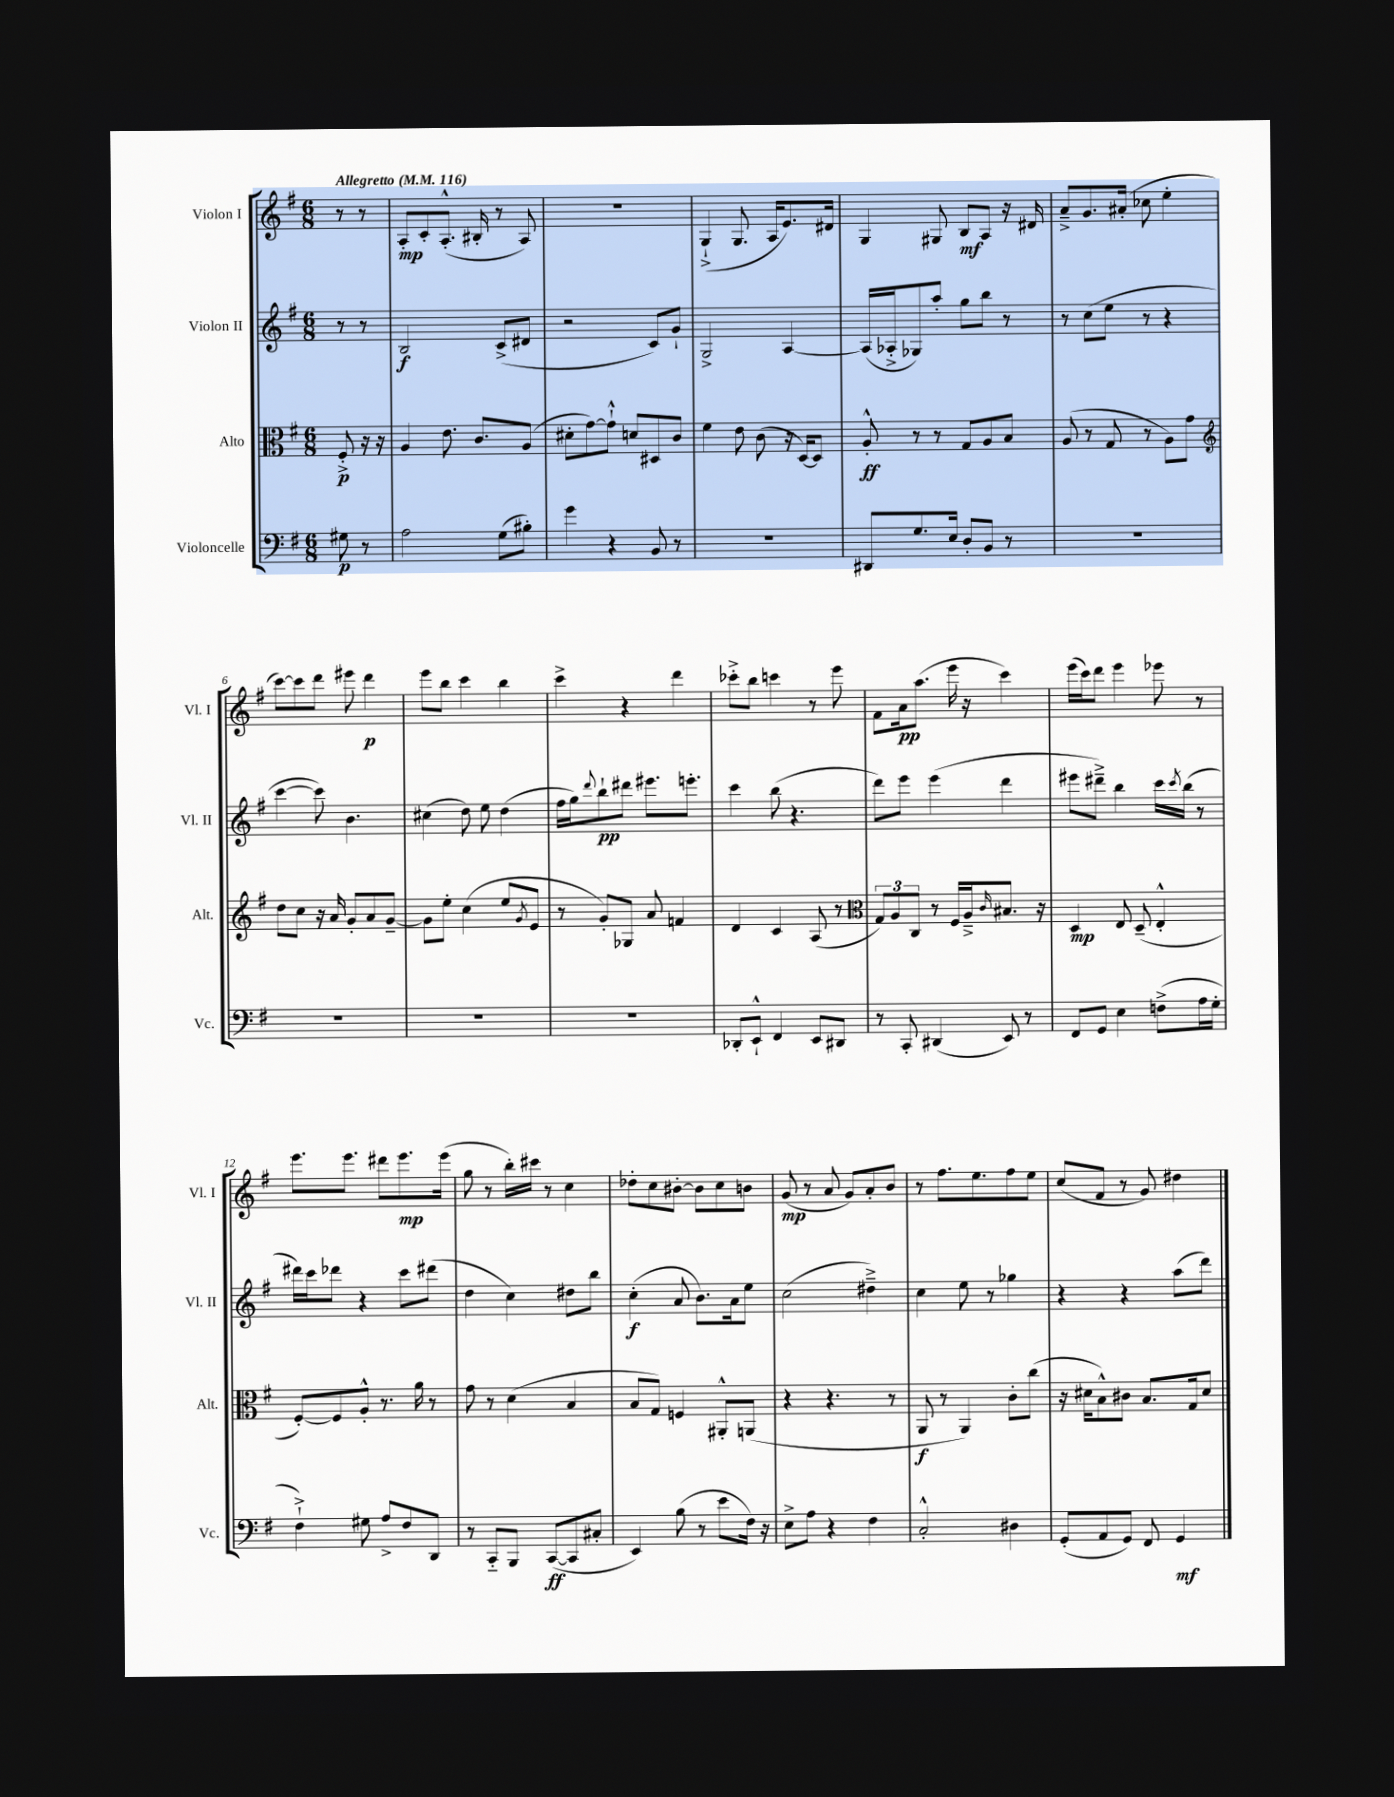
<<
\new StaffGroup <<
\new Staff = "s0" \with { instrumentName = "Violon I" shortInstrumentName = "Vl. I" } {
    \clef treble \key g \major \numericTimeSignature \time 6/8 \partial 4 \tempo "Allegretto" 4 = 116
    r8 r8 |
    a8-.\mp c'8-. a8.-.-^( bis16-. r8 a8) |
    R2. |
    g4-!->( g8. a16 e'8.) dis'16 |
    g4 gis8 b8\mf a8 r16 dis'16 |
    a'8---> g'8. ais'16-.( ces''8 e''4-. |
    c'''8~) c'''8 d'''8 eis'''8 d'''4\p |
    e'''8 b''8 c'''4 b''4 |
    c'''4-> r4 d'''4 |
    ces'''8-.-> b''8 c'''4 r8 e'''8 |
    fis'8 a'16\pp a''8.( e'''16 r16 c'''4) |
    e'''16( c'''16) d'''8 e'''4 ees'''8 r8 |
    e'''8. e'''8. dis'''8 e'''8.\mp e'''16( |
    g''8 r8 b''16-.) cis'''16 r8 c''4 |
    des''8-. c''8 bis'8~-. bis'8 c''8 b'8 |
    g'8\mp( r8 a'8 g'8) a'8-. b'8 |
    r8 fis''8. e''8. fis''8 e''8 |
    c''8( fis'8 r8 g'8) dis''4 \bar "|." |
}
\new Staff = "s1" \with { instrumentName = "Violon II" shortInstrumentName = "Vl. II" } {
    \clef treble \key g \major \numericTimeSignature \time 6/8 \partial 4
    r8 r8 |
    b2\f c'8->( dis'8 |
    r2 c'8) g'8-! |
    g2-> a4~ |
    a16( aes16-.-> ges8) a''8-. g''8 b''8 r8 |
    r8 c''8( e''8 r8 r4 |
    c'''4~ c'''8) b'4. |
    cis''4( d''8) e''8 d''4( |
    fis''16 g''16) \appoggiatura { d'''8 } b''8-!\pp dis'''8 eis'''8. e'''8.-. |
    c'''4 b''8( r4. |
    d'''8) e'''8 e'''4( d'''4 |
    eis'''8 dis'''8--->) b''4 c'''16 \acciaccatura { c'''8 } b''16( r8 |
    dis'''16) c'''16 des'''8 r4 c'''8 dis'''8( |
    d''4 c''4) dis''8 b''8 |
    c''4-.\f( a'8 b'8.) a'16 e''8 |
    c''2( dis''4--->) |
    c''4 e''8 r8 ges''4 |
    r4 r4 a''8( d'''8) \bar "|." |
}
\new Staff = "s2" \with { instrumentName = "Alto" shortInstrumentName = "Alt." } {
    \clef alto \key g \major \numericTimeSignature \time 6/8 \partial 4
    fis8-.->\p r16 r16 |
    a4 e'8. c'8. a8( |
    dis'8-. g'8~) g'8-!-^ d'8 dis8 c'8 |
    fis'4 e'8 c'8( r16 d16~) d8 |
    a8-.-^\ff r8 r8 g8 a8 b8 |
    a8( r8 g8 r8 a8) g'8 |
    \clef treble d''8 c''8 r16 a'16 g'8-. a'8 g'8~-- |
    g'8 e''8-. c''4( e''8 \acciaccatura { g'8 } e'8 |
    r8 g'8-.) ges8 a'8 f'4 |
    d'4 c'4 a8( r8 |
    \clef alto \tuplet 3/2 { g8) a8 c8 } r8 fis16 a16---> \grace { c'16 } bis8. r16 |
    d4\mp e8 d8--( e4-.-^ |
    fis8~-.) fis8 a8-.-^ r8. a'16 r8 |
    g'8 r8 d'4( b4 |
    b8 g8) f4 ais,8-.-^ a,8( |
    r4 r4. r8 |
    a,8\f r8 a,4) c'8-. c''8( |
    r16 dis'16 b8-^) cis'8 b8. g16 dis'8 \bar "|." |
}
\new Staff = "s3" \with { instrumentName = "Violoncelle" shortInstrumentName = "Vc." } {
    \clef bass \key g \major \numericTimeSignature \time 6/8 \partial 4
    gis8\p r8 |
    a2 g8( bis8-.) |
    g'4 r4 b,8 r8 |
    R2. |
    dis,8 g8. e16 d8-. b,8 r8 |
    R2. |
    R2. |
    R2. |
    R2. |
    des,8-. e,8-!-^ fis,4 e,8 dis,8 |
    r8 c,8-. dis,4( e,8) r8 |
    fis,8 g,8 e4 f8->( a16 g16-. |
    fis4-!->) gis8 a8-> fis8 d,8 |
    r8 c,8-_ b,,8 c,8~\ff( c,8 cis8-. |
    e,4) b8( r8 e'8 fis16) r16 |
    e8-> a8 r4 fis4 |
    c2-.-^ dis4 |
    g,8-.( a,8 g,8) fis,8 g,4\mf \bar "|." |
}
>>
>>
